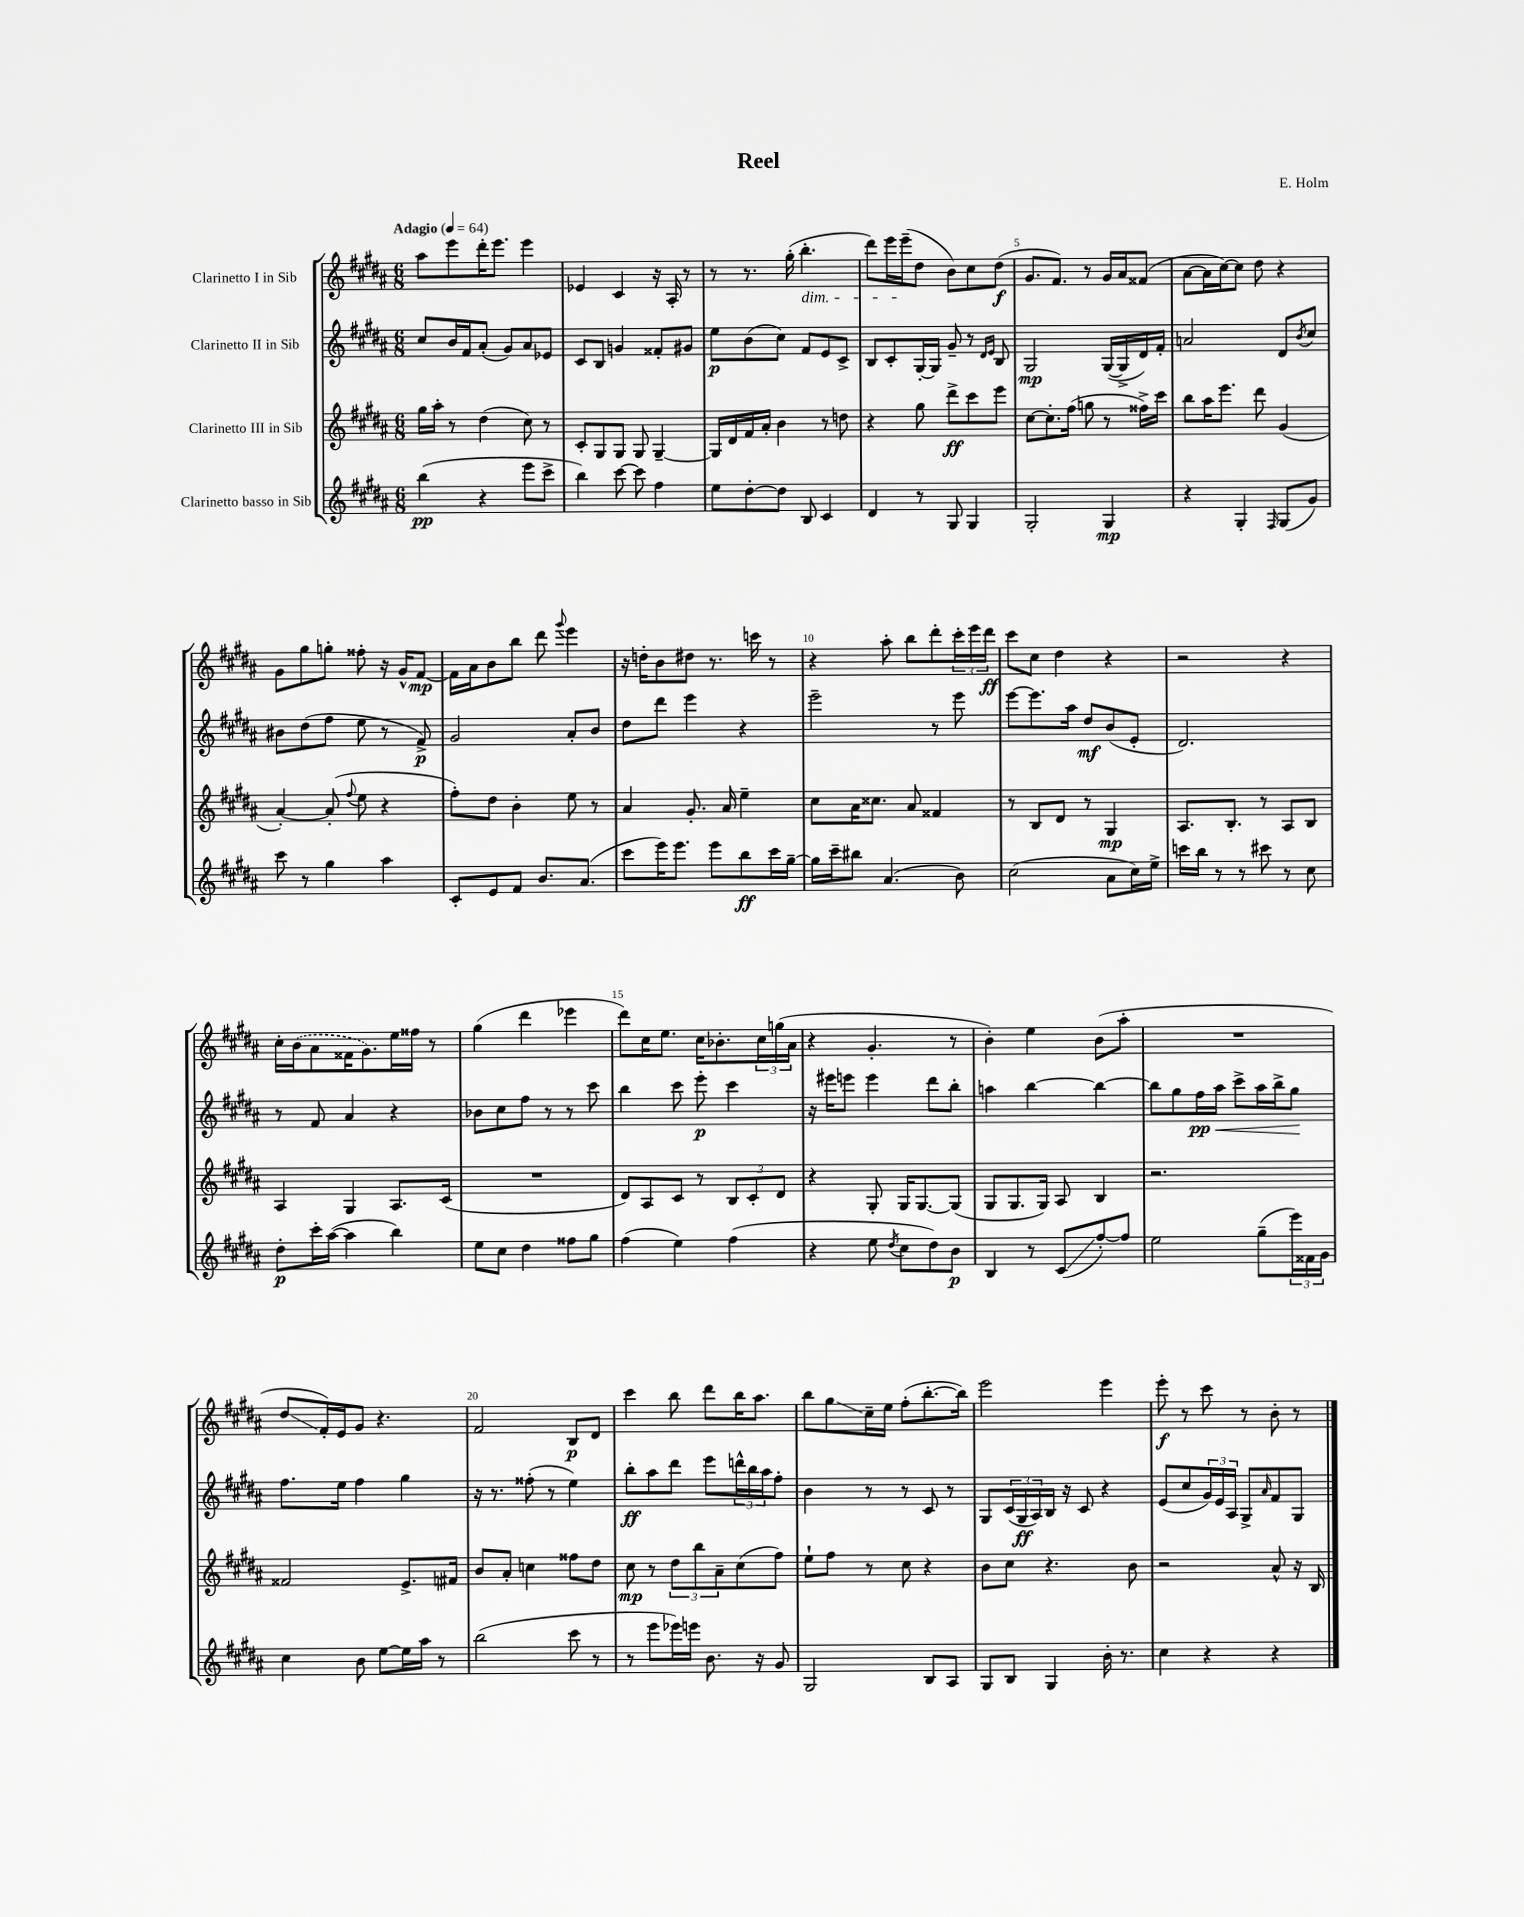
\header { title = "Reel" composer = "E. Holm" }
<<
\new StaffGroup <<
\new Staff = "s0" \with { instrumentName = "Clarinetto I in Sib" } {
    \clef treble \key b \major \numericTimeSignature \time 6/8 \tempo "Adagio" 4 = 64
    ais''8 e'''8 dis'''16-. e'''8. e'''4 |
    ees'4 cis'4 r16 ais16-. r8 |
    r8 r8. gis''16-.( b''4.-.\dim |
    dis'''8) e'''16 e'''16--\!( dis''8 b'8) cis''8 dis''8\f( |
    gis'8. fis'8.) r8 gis'16 ais'16 fisis'8( |
    ais'8~ ais'16 cis''16~) cis''8 dis''8 r4 |
    gis'8 gis''8 g''8-. fisis''8-. r16 gis'16-^ fis'8~\mp |
    fis'16 ais'16 b'8 b''8 dis'''8 \appoggiatura { gis'''8 } e'''4 |
    r16 d''16-. b'8 dis''8 r8. c'''16 r8 |
    r4 ais''8-. b''8 dis'''8-. \tuplet 3/2 { cis'''16-. e'''16 dis'''16\ff } |
    cis'''8 cis''8 dis''4 r4 |
    r2 r4 |
    cis''16-. \once \slurDashed b'16( ais'8 fisis'16 gis'8.) e''16 fisis''16 r8 |
    gis''4( dis'''4 ees'''4 |
    dis'''8) cis''16 e''8. cis''16 bes'8.-. \tuplet 3/2 { cis''16 g''16( ais'16 } |
    r4 gis'4.-. r8 |
    b'4-.) e''4 b'8( ais''8-. |
    R2. |
    dis''8\glissando fis'16-.) e'16 gis'8 r4. |
    fis'2 b8\p dis'8 |
    cis'''4 b''8 dis'''8 b''16 ais''8. |
    b''8 gis''8\glissando cis''16-- e''16 fis''8-.( b''8.~-. b''16) |
    e'''2 e'''4 |
    e'''8-.\f r8 cis'''8 r8 b'8-. r8 \bar "|." |
}
\new Staff = "s1" \with { instrumentName = "Clarinetto II in Sib" } {
    \clef treble \key b \major \numericTimeSignature \time 6/8
    cis''8 b'16 fis'16 ais'8-.( gis'8) ais'8 ees'8 |
    cis'8 b8 g'4 fisis'8-. gis'8 |
    e''8\p b'8( cis''8) fis'8 e'8 cis'8-> |
    b8 cis'8-. gis16~-. gis16 gis'8-- r8 \grace { dis'16 e'16 } b8 |
    gis2\mp gis16~( gis16-> dis'16) fis'16-. |
    a'2 dis'8 \acciaccatura { b'8 } cis''8 |
    bis'8 dis''8( fis''8 e''8 r8 fis'8->\p) |
    gis'2 ais'8-. b'8 |
    dis''8 dis'''8 e'''4 r4 |
    e'''2-- r8 e'''8 |
    e'''8~ e'''8. ais''16 dis''8\mf b'8( e'8-. |
    dis'2.) |
    r8 fis'8 ais'4 r4 |
    bes'8 cis''8 fis''8 r8 r8 cis'''8 |
    b''4 cis'''8 e'''8-.\p cis'''4 |
    r16 eis'''16 e'''8 e'''4 dis'''8 b''8-. |
    a''4 b''4~ b''4~ |
    b''8 gis''8 fis''16\pp ais''16\< cis'''8-> ais''16 b''16-> gis''8\! |
    fis''8. e''16 fis''4 gis''4 |
    r16 r8. fisis''8-.( r8 e''4) |
    b''8-.\ff ais''8 dis'''8 e'''8 \tuplet 3/2 { d'''16-^ b''16 ais''16 } fis''8-. |
    b'4 r8 r8 cis'8 r8 |
    gis8 \tuplet 3/2 { cis'16( gis16\ff ais16) } b16 r16 cis'8 r4 |
    e'8( cis''8 \tuplet 3/2 { gis'16) e'16 ais16 } gis8-> \grace { ais'16 } fis'8 gis8 \bar "|." |
}
\new Staff = "s2" \with { instrumentName = "Clarinetto III in Sib" } {
    \clef treble \key b \major \numericTimeSignature \time 6/8
    gis''16 ais''16-. r8 dis''4( cis''8) r8 |
    cis'8-. gis8 gis8 gis8 gis4~-- |
    gis16 dis'16 fis'16 ais'16-. b'4 r8 d''8 |
    r4 gis''8 dis'''8->\ff cis'''8 e'''8 |
    cis''8~ cis''8.-. fis''16( g''8 r8 fisis''16->) cis'''16 |
    b''8 ais''16 e'''8. dis'''8 gis'4( |
    ais'4~-.) ais'8-.( \appoggiatura { fis''8 } e''8 r4 |
    fis''8-.) dis''8 b'4-. e''8 r8 |
    ais'4 gis'8.-. ais'16 e''4-- |
    cis''8 ais'16 cisis''8. ais'8 fisis'4 |
    r8 b8 dis'8 r8 gis4\mp |
    ais8. b8.-. r8 ais8 b8 |
    ais4 gis4 ais8. cis'16( |
    R2. |
    dis'8) ais8 cis'8 r8 \tuplet 3/2 { b8 cis'8-. dis'8 } |
    r4 gis8-. gis16 gis8.~ gis8( |
    gis8 gis8. gis16) ais8 b4 |
    r2. |
    fisis'2 e'8.-> fis'16 |
    b'8 ais'8-. c''4 fisis''8 dis''8 |
    cis''8\mp r8 \tuplet 3/2 { dis''8 b''8 ais'8-- } cis''8( fis''8) |
    e''8-! fis''8 r8 cis''8 r4 |
    b'8 cis''8 r4. b'8 |
    r2 ais'8-^ r16 b16 \bar "|." |
}
\new Staff = "s3" \with { instrumentName = "Clarinetto basso in Sib" } {
    \clef treble \key b \major \numericTimeSignature \time 6/8
    b''4\pp( r4 e'''8 cis'''8-> |
    b''4) cis'''8~ cis'''8 fis''4 |
    e''8 dis''8~-. dis''8 b8 cis'4 |
    dis'4 r8 gis8 gis4 |
    gis2-. gis4\mp |
    r4 gis4-. \grace { fis16 } gis8( gis'8) |
    cis'''8 r8 gis''4 ais''4 |
    cis'8-. e'8 fis'8 b'8. ais'8.( |
    cis'''8 e'''16) e'''8. e'''8 b''8\ff cis'''16 gis''16~-- |
    gis''16 cis'''16-- bis''8 ais'4.( b'8) |
    cis''2( ais'8 cis''16) e''16-> |
    c'''16 b''16 r8 r8 cis'''8 r8 cis''8 |
    dis''8-.\p cis'''16-. ais''16~( ais''4 b''4) |
    e''8 cis''8 dis''4 fisis''8 gis''8 |
    fis''4( e''4) fis''4( |
    r4 e''8 \acciaccatura { dis''8 } cis''8 dis''8) b'8\p |
    b4 r8 cis'8\glissando( fis''8~-.) fis''8 |
    e''2 gis''8--( \tuplet 3/2 { e'''16) fisis'16 gis'16 } |
    cis''4 b'8 e''8~ e''16 ais''16 r8 |
    b''2( cis'''8 r8 |
    r8 e'''8 ees'''16) e'''16 b'8. r16 gis'8 |
    gis2 b8 ais8 |
    gis8 b8 gis4 b'16-. r8. |
    cis''4 r4 r4 \bar "|." |
}
>>
>>
\layout { \context { \Score \override BarNumber.break-visibility = ##(#f #t #t) barNumberVisibility = #(every-nth-bar-number-visible 5) } }
